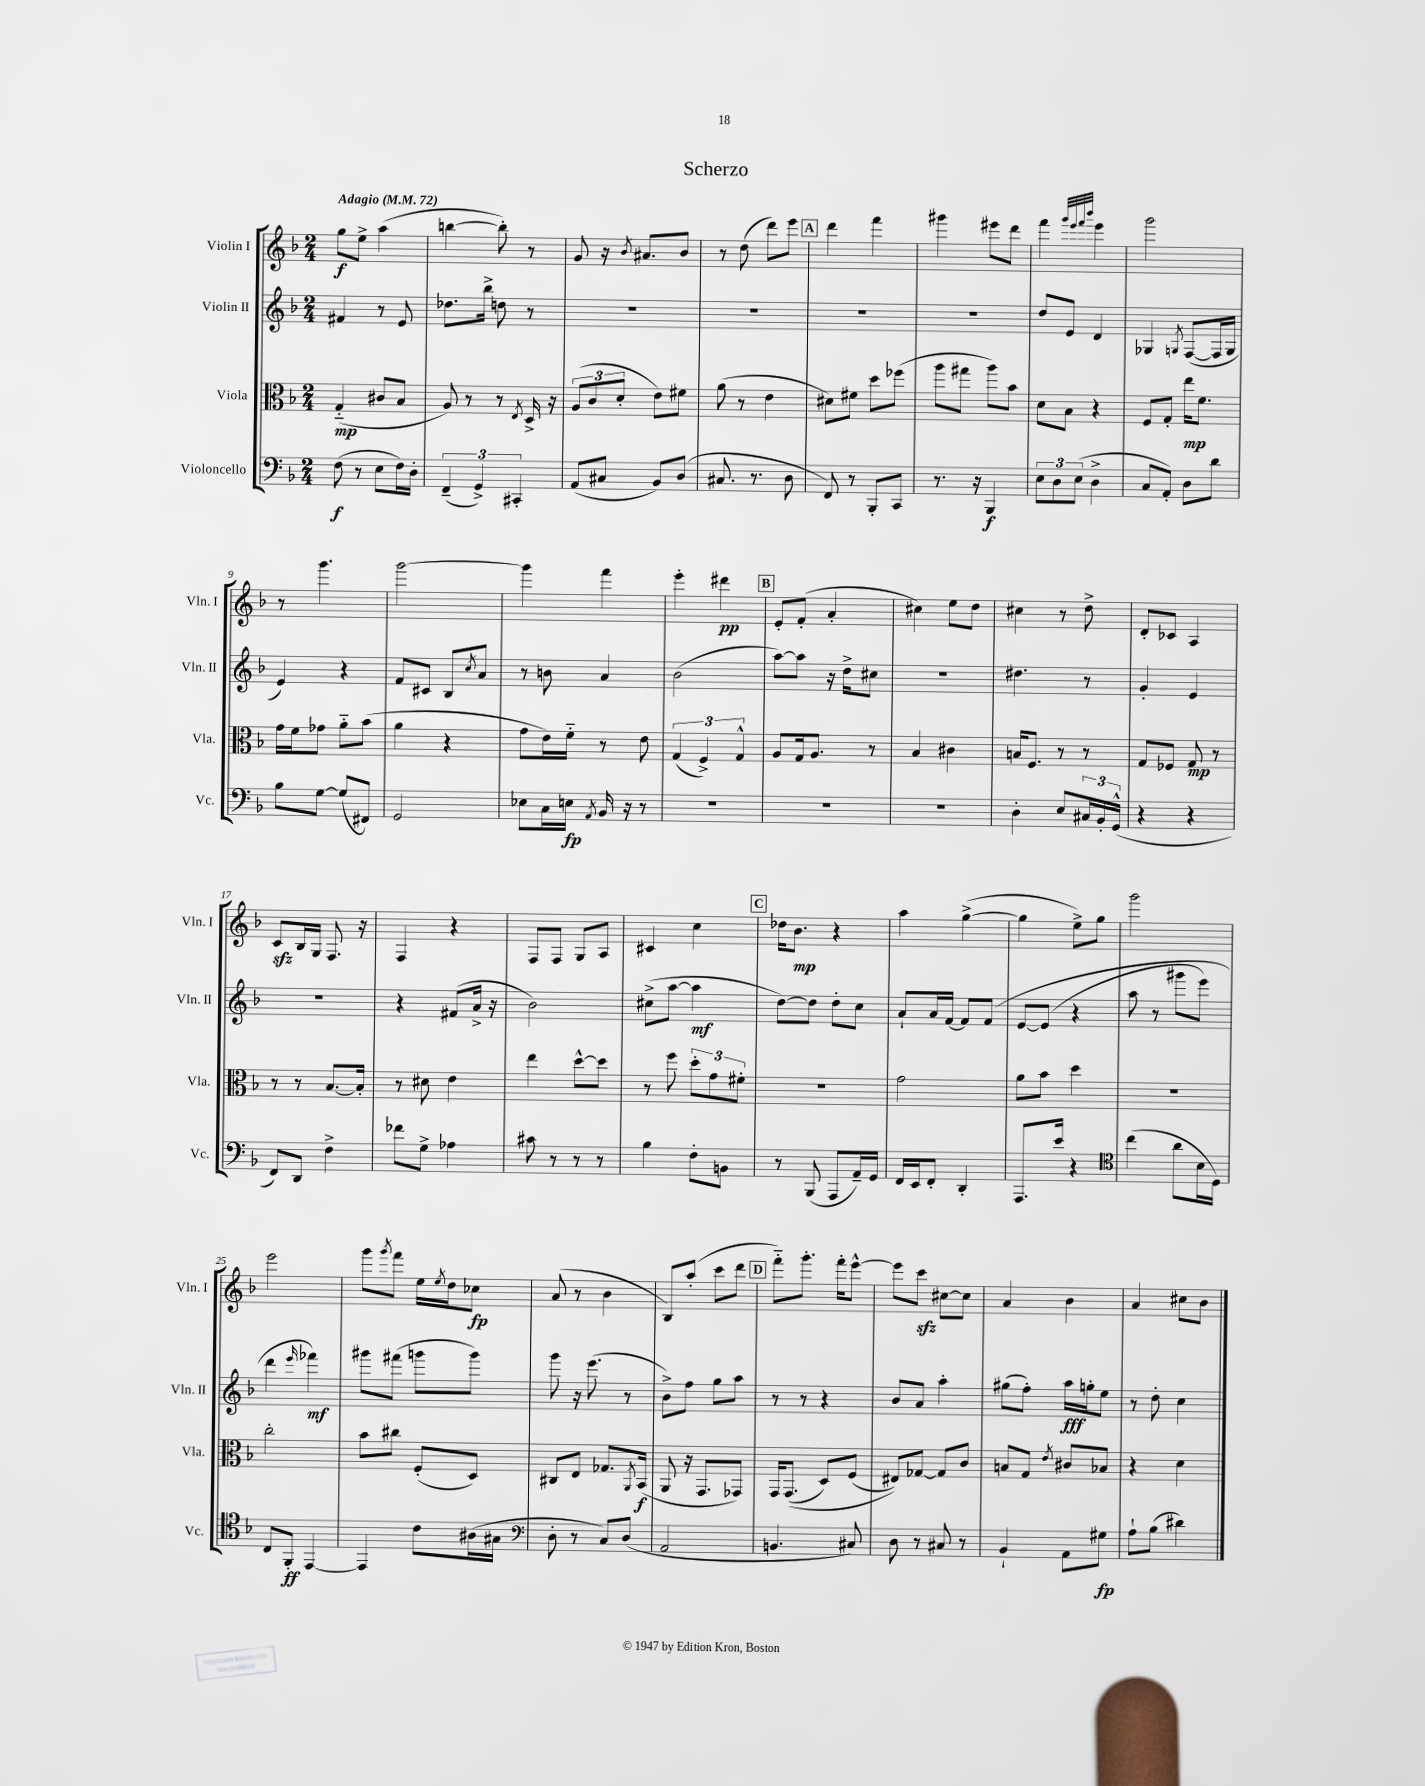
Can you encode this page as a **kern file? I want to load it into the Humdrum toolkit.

**kern	**dynam	**kern	**dynam	**kern	**dynam	**kern	**dynam
*part4	*part4	*part3	*part3	*part2	*part2	*part1	*part1
*staff4	*staff4	*staff3	*staff3	*staff2	*staff2	*staff1	*staff1
*I"Violoncello	*	*I"Viola	*	*I"Violin II	*	*I"Violin I	*
*I'Vc.	*	*I'Vla.	*	*I'Vln. II	*	*I'Vln. I	*
*clefF4	*	*clefC3	*	*clefG2	*	*clefG2	*
*k[b-]	*	*k[b-]	*	*k[b-]	*	*k[b-]	*
*M2/4	*	*M2/4	*	*M2/4	*	*M2/4	*
*MM72	*	*MM72	*	*MM72	*	*MM72	*
=1	=1	=1	=1	=1	=1	=1	=1
!	!	!	!	!	!	!LO:TX:a:B:t=Adagio	!
(8F\	f	(4G/	mp	4f#X/	.	8gg\L	f
8r	.	.	.	.	.	8ee^\J	.
8E\L	.	8c#X/L	.	8r	.	(4aa\	.
16F\L)	.	8B-/J	.	8e/	.	.	.
16D'\JJ	.	.	.	.	.	.	.
=2	=2	=2	=2	=2	=2	=2	=2
(6FF~/	.	8A/)	.	8.dd-X\L	.	[4bbn\	.
.	.	8r	.	.	.	.	.
6GG^/)	.	.	.	.	.	.	.
.	.	.	.	16bb-^\Jk	.	.	.
.	.	8r	.	8ddn\	.	8bb'\])	.
6CC#X'/	.	.	.	.	.	.	.
.	.	8qE/	.	.	.	.	.
.	.	16D^/	.	8r	.	8r	.
.	.	16r	.	.	.	.	.
=3	=3	=3	=3	=3	=3	=3	=3
(8AA/L	.	(12A/L	.	2r	.	8g/	.
.	.	12c/	.	.	.	.	.
8C#X/J	.	.	.	.	.	16r	.
.	.	12d'/J	.	.	.	.	.
.	.	.	.	.	.	8qb-/	.
.	.	.	.	.	.	8.a#X/L	.
8BB-/L)	.	8e\L)	.	.	.	.	.
(8D/J	.	8f#X\J	.	.	.	8b-/J	.
=4	=4	=4	=4	=4	=4	=4	=4
8.C#X/	.	(8a\	.	2r	.	8r	.
.	.	8r	.	.	.	(8dd\	.
8.r	.	.	.	.	.	.	.
.	.	4e\	.	.	.	8ddd\L)	.
8D\	.	.	.	.	.	8eee\J	.
!!LO:REH:place=s1:t=A
=5	=5	=5	=5	=5	=5	=5	=5
8FF/)	.	8d#X\L)	.	2r	.	4ddd\	.
8r	.	8f#X\J	.	.	.	.	.
8BBB-'/L	.	8dd\L	.	.	.	4fff\	.
8CC/J	.	(8ff-X\J	.	.	.	.	.
=6	=6	=6	=6	=6	=6	=6	=6
8.r	.	8aa\L	.	2r	.	4ggg#X\	.
.	.	8gg#X\J	.	.	.	.	.
16r	.	.	.	.	.	.	.
4BBB-/	f	8aa\L)	.	.	.	8eee#X\L	.
.	.	8b-\J	.	.	.	8ddd\J	.
=7	=7	=7	=7	=7	=7	=7	=7
12E\L	.	8d\L	.	8dd/L	.	4fff\	.
12D\	.	.	.	.	.	.	.
.	.	8B-\J	.	8e/J	.	.	.
(12E\J	.	.	.	.	.	.	.
.	.	.	.	.	.	32qqggg/LLL	.
.	.	.	.	.	.	32qqeee/	.
.	.	.	.	.	.	32qqfff/	.
.	.	.	.	.	.	32qqbbb-/JJJ	.
4D^\	.	4r	.	4d/	.	4eee\	.
=8	=8	=8	=8	=8	=8	=8	=8
8C/L	.	8F/L	.	4G-X/	.	2ggg\	.
8AA'/J)	.	8G'/J	.	.	.	.	.
.	.	.	.	8qGn/	.	.	.
8D\L	.	16ee\KL	mp	([8F/L	.	.	.
.	.	8.f\J	.	.	.	.	.
8d\J	.	.	.	16F/L]	.	.	.
.	.	.	.	16G/JJ	.	.	.
!!LO:LB:g=z
=9	=9	=9	=9	=9	=9	=9	=9
8B-\L	.	16g\LL	.	4e/)	.	8r	.
.	.	16f\J	.	.	.	.	.
[8G\J	.	8g-X\J	.	.	.	4.ggg\	.
(8G/L]	.	8a\L	.	4r	.	.	.
8FF#X/J)	.	(8b-\J	.	.	.	.	.
=10	=10	=10	=10	=10	=10	=10	=10
2GG/	.	4a\	.	8f/L	.	[2ggg\	.
.	.	.	.	8c#X/J	.	.	.
.	.	4r	.	8B-/L	.	.	.
.	.	.	.	8qcc/	.	.	.
.	.	.	.	8a/J	.	.	.
=11	=11	=11	=11	=11	=11	=11	=11
8E-X\L	.	8g\L	.	8r	.	4ggg\]	.
16C\L	.	16e\L)	.	8bn\	.	.	.
16En\JJ	fp	16f\JJ	.	.	.	.	.
8qAA/	.	.	.	.	.	.	.
16BB-/	.	8r	.	4a/	.	4fff\	.
16r	.	.	.	.	.	.	.
8r	.	8e\	.	.	.	.	.
=12	=12	=12	=12	=12	=12	=12	=12
2r	.	(6G/	.	(2b-\	.	4eee'\	.
.	.	6F^/)	.	.	.	.	.
.	.	.	.	.	.	4ddd#X\	pp
.	.	6G^^/	.	.	.	.	.
!!LO:REH:place=s1:t=B
=13	=13	=13	=13	=13	=13	=13	=13
2r	.	8A/L	.	[8aa\L)	.	8e'/L	.
.	.	16G/k	.	8aa\J]	.	(8f'/J	.
.	.	8.A/J	.	.	.	.	.
.	.	.	.	16r	.	4a'/	.
.	.	.	.	16dd^\KL	.	.	.
.	.	8r	.	8cc#X\J	.	.	.
=14	=14	=14	=14	=14	=14	=14	=14
2r	.	4B-/	.	2r	.	4cc#X\)	.
.	.	4c#X\	.	.	.	8ee\L	.
.	.	.	.	.	.	8dd\J	.
=15	=15	=15	=15	=15	=15	=15	=15
4D'\	.	16Bn/KL	.	4.dd#X\	.	4cc#X\	.
.	.	8.F/J	.	.	.	.	.
8E/L	.	8r	.	.	.	8r	.
24C#X/L	.	8r	.	8r	.	8dd^\	.
24BB-'/	.	.	.	.	.	.	.
(24GG^^/JJ	.	.	.	.	.	.	.
=16	=16	=16	=16	=16	=16	=16	=16
4r	.	8G/L	.	4g'/	.	8d'/L	.
.	.	8F-X/J	.	.	.	8c-X/J	.
4r	.	8G/	mp	4e/	.	4A/	.
.	.	8r	.	.	.	.	.
!!LO:LB:g=z
=17	=17	=17	=17	=17	=17	=17	=17
8FF/L)	.	8r	.	2r	.	8czz/L	.
8DD/J	.	8r	.	.	.	16B-/L	.
.	.	.	.	.	.	16G/JJ	.
4F^\	.	[8.B-/L	.	.	.	8.F/	.
.	.	16B-'/Jk]	.	.	.	16r	.
=18	=18	=18	=18	=18	=18	=18	=18
8f-X\L	.	8r	.	4r	.	4F/	.
8G^\J	.	8d#X\	.	.	.	.	.
4A-X\	.	4e\	.	(8f#X/L	.	4r	.
.	.	.	.	16a^/Jk	.	.	.
.	.	.	.	16r	.	.	.
=19	=19	=19	=19	=19	=19	=19	=19
8c#X\	.	4ee\	.	2b-\)	.	8F/L	.
8r	.	.	.	.	.	8F/J	.
8r	.	[8dd^^\L	.	.	.	8G/L	.
8r	.	8dd\J]	.	.	.	8A/J	.
=20	=20	=20	=20	=20	=20	=20	=20
4B-\	.	8r	.	(8cc#X^\L	.	4c#X/	.
.	.	8ff\	.	[8aa\J	.	.	.
8F'\L	.	12dd'\L	.	4aa\]	mf	4cc\	.
.	.	12g\	.	.	.	.	.
8BBn\J	.	.	.	.	.	.	.
.	.	12f#X'\J	.	.	.	.	.
!!LO:REH:place=s1:t=C
=21	=21	=21	=21	=21	=21	=21	=21
8r	.	2r	.	[8dd\L)	.	16dd-X\KL	.
.	.	.	.	.	.	8.b-\J	mp
(8BBB-/	.	.	.	8dd\J]	.	.	.
8AAA/L	.	.	.	8dd'\L	.	4r	.
16AA~/L)	.	.	.	8cc\J	.	.	.
16GG/JJ	.	.	.	.	.	.	.
=22	=22	=22	=22	=22	=22	=22	=22
16FF/LL	.	2g\	.	8a`/L	.	4aa\	.
16EE/J	.	.	.	.	.	.	.
8FF'/J	.	.	.	16a/L	.	.	.
.	.	.	.	[16f/JJ	.	.	.
4DD'/	.	.	.	8f/L]	.	([4gg^\	.
.	.	.	.	(8f/J	.	.	.
=23	=23	=23	=23	=23	=23	=23	=23
8.AAA/L	.	8a\L	.	[8e/L	.	4gg\]	.
.	.	8b-\J	.	(8e/J]	.	.	.
16e/Jk	.	.	.	.	.	.	.
4r	.	4dd\	.	4r	.	8ee^\L)	.
.	.	.	.	.	.	8gg\J	.
=24	=24	=24	=24	=24	=24	=24	=24
*clefC4	*	*	*	*	*	*	*
(4cc\	.	2r	.	8aa\	.	2ggg\	.
.	.	.	.	8r	.	.	.
8a\L	.	.	.	8ggg#X\L	.	.	.
16B-\L	.	.	.	8eee\J)	.	.	.
16D\JJ)	.	.	.	.	.	.	.
!!LO:LB:g=z
=25	=25	=25	=25	=25	=25	=25	=25
8C/L	.	2cc'\	.	4ddd\	.	2eee\	.
8FF'/J	ff	.	.	.	.	.	.
.	.	.	.	16qqeee/	.	.	.
[4EE/	.	.	.	4fff-X\)	mf	.	.
=26	=26	=26	=26	=26	=26	=26	=26
4EE/]	.	8b-\L	.	8ggg#X\L	.	8ggg\L	.
.	.	.	.	.	.	8qggg/	.
.	.	8cc#X\J	.	(8fff#X\J	.	8fff\J	.
8c\L	.	(8F'/L	.	8gggn\L	.	16ee\LL	.
.	.	.	.	.	.	8qee/	.
.	.	.	.	.	.	16dd\J	.
(16A#X\L	.	8D/J)	.	8ggg\J)	.	8cc-X\J	fp
16G#X\JJ	.	.	.	.	.	.	.
=27	=27	=27	=27	=27	=27	=27	=27
*clefF4	*	*	*	*	*	*	*
8D'\	.	8C#X/L	.	8ggg\	.	(8a/	.
8r	.	8E/J	.	16r	.	8r	.
.	.	.	.	(8.eee\	.	.	.
8C/L)	.	8.G-X/L	.	.	.	4b-\	.
(8D/J	.	.	.	8r	.	.	.
.	.	8qAA/	.	.	.	.	.
.	.	(16BB-/Jk	f	.	.	.	.
=28	=28	=28	=28	=28	=28	=28	=28
2AA/	.	8AA/	.	8b-^\L)	.	8B-/L)	.
.	.	16r	.	8ff\J	.	(8aa'/J	.
.	.	8.GG/L	.	.	.	.	.
.	.	.	.	8gg\L	.	8ccc\L	.
.	.	8GG-X/J)	.	8aa\J	.	8ddd\J	.
!!LO:REH:place=s1:t=D
=29	=29	=29	=29	=29	=29	=29	=29
4.BBn/	.	16GG/KL	.	8r	.	8fff\L)	.
.	.	((8.GG/J	.	.	.	.	.
.	.	.	.	8r	.	8.ggg'\J	.
.	.	8D/L)	.	4r	.	.	.
.	.	.	.	.	.	16fff'\KL	.
8C#X/)	.	(8F/J	.	.	.	[8eee^^\J	.
=30	=30	=30	=30	=30	=30	=30	=30
8D\	.	8E#X/L))	.	8b-/L	.	8eee\L]	.
8r	.	[8G-X/J	.	8a/J	.	8ccczz\J	.
8C#X/	.	8G-/L]	.	4aa'\	.	[8cc#X\L	.
8r	.	8c/J	.	.	.	8cc#\J]	.
=31	=31	=31	=31	=31	=31	=31	=31
4BB-`/	.	8Bn/L	.	(8gg#X\L	.	4a/	.
.	.	8G/J	.	8ff'\J)	.	.	.
.	.	8qe/	.	.	.	.	.
8AA\L	.	8c#X/L	.	16aa\LL	fff	4b-\	.
.	.	.	.	16ggn'\J	.	.	.
8G#X\J	fp	8B-X/J	.	8ee\J	.	.	.
=32	=32	=32	=32	=32	=32	=32	=32
8A`\L	.	4r	.	8r	.	4a/	.
(8B-\J	.	.	.	8dd'\	.	.	.
4d#X\)	.	4d\	.	4cc\	.	8cc#X\L	.
.	.	.	.	.	.	8b-\J	.
==	==	==	==	==	==	==	==
*-	*-	*-	*-	*-	*-	*-	*-
